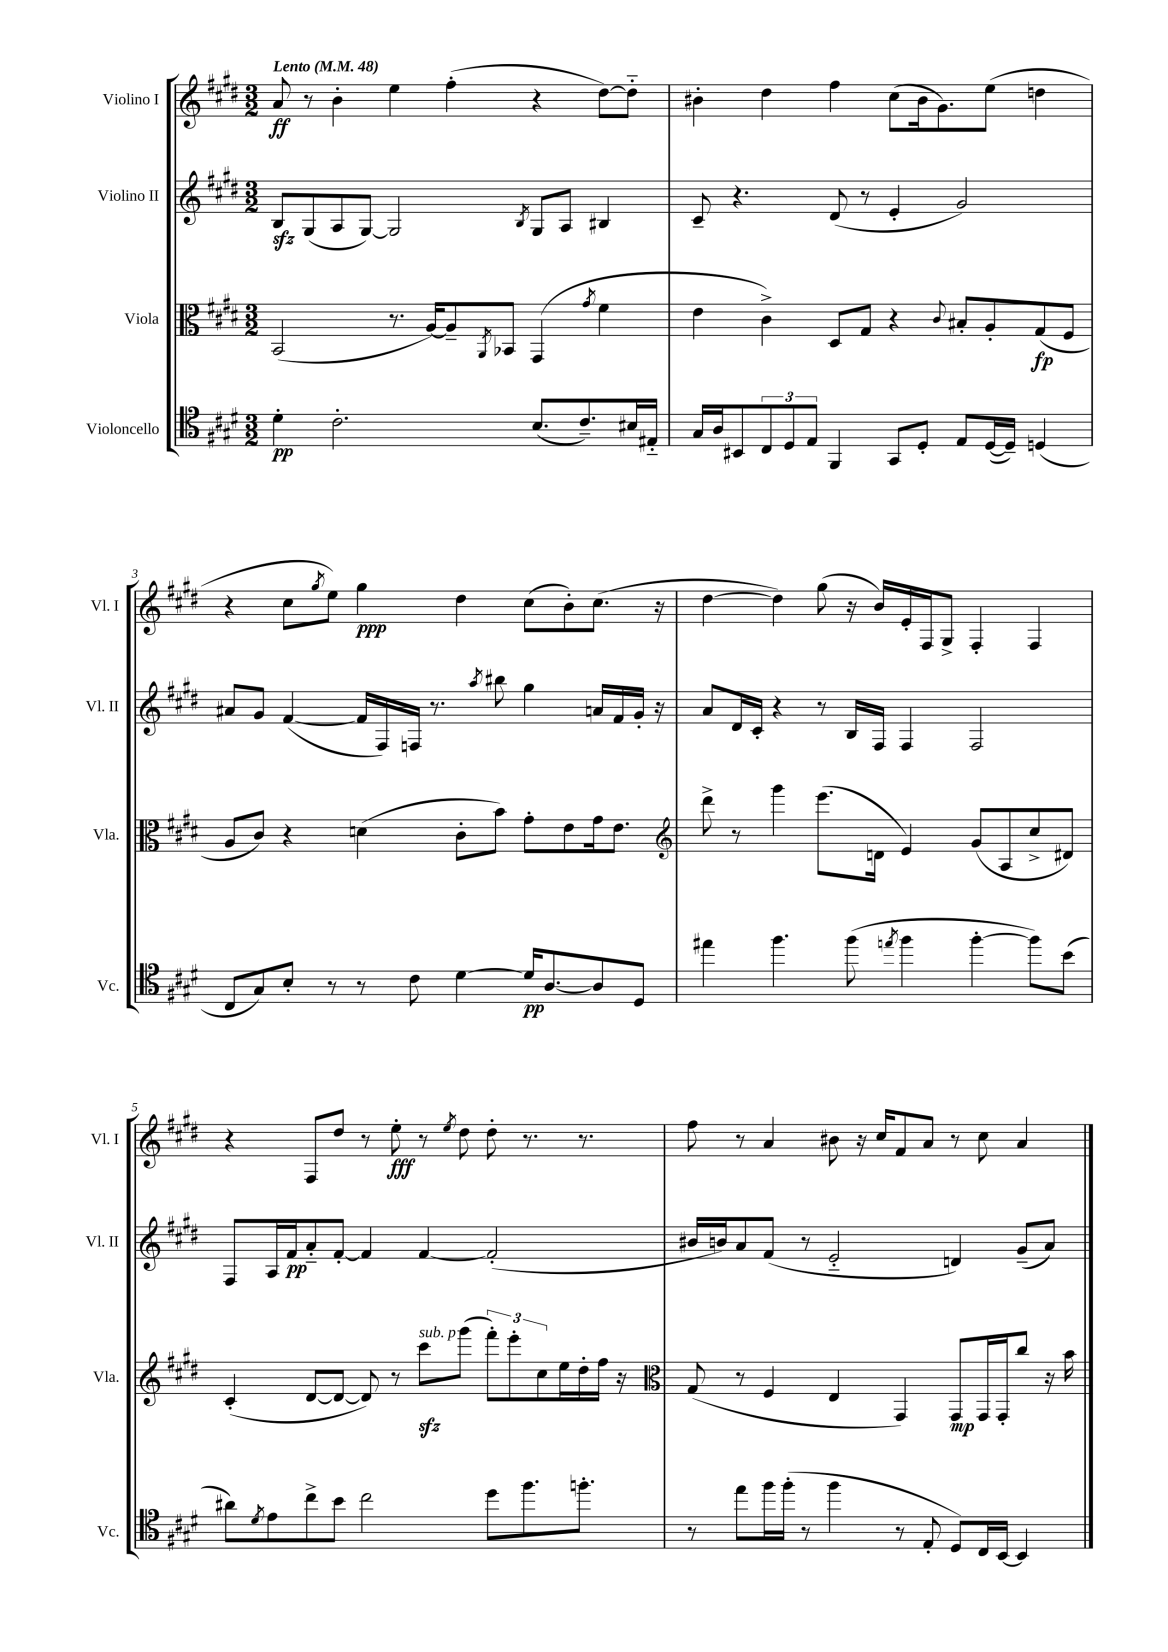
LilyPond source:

<<
\new StaffGroup <<
\new Staff = "s0" \with { instrumentName = "Violino I" shortInstrumentName = "Vl. I" } {
    \clef treble \key e \major \numericTimeSignature \time 3/2 \tempo "Lento" 4 = 48
    a'8\ff r8 b'4-. e''4 fis''4-.( r4 dis''8~) dis''8-_ |
    bis'4-. dis''4 fis''4 cis''8( bis'16 gis'8.) e''8( d''4 |
    r4 cis''8 \acciaccatura { gis''8 } e''8) gis''4\ppp dis''4 cis''8( b'8-.) cis''8.( r16 |
    dis''4~ dis''4) gis''8( r16 b'16) e'16-. fis16 gis8-> fis4-. fis4 |
    r4 fis8 dis''8 r8 e''8-.\fff r8 \acciaccatura { e''8 } dis''8 dis''8-. r8. r8. |
    fis''8 r8 a'4 bis'8 r16 cis''16 fis'8 a'8 r8 cis''8 a'4 \bar "|." |
}
\new Staff = "s1" \with { instrumentName = "Violino II" shortInstrumentName = "Vl. II" } {
    \clef treble \key e \major \numericTimeSignature \time 3/2
    b8\sfz gis8( a8 gis8~) gis2 \acciaccatura { b8 } gis8 a8 bis4 |
    cis'8-- r4. dis'8( r8 e'4-. gis'2) |
    ais'8 gis'8 fis'4~( fis'16 fis16) f16 r8. \acciaccatura { a''8 } bis''8 gis''4 a'16 fis'16 gis'16-. r16 |
    a'8 dis'16 cis'16-. r4 r8 b16 fis16 fis4 fis2 |
    fis8 a16 fis'16\pp a'8-_ fis'8~-. fis'4 fis'4~ fis'2-.( |
    bis'16 b'16) a'8 fis'8( r8 e'2-_ d'4) gis'8--( a'8) \bar "|." |
}
\new Staff = "s2" \with { instrumentName = "Viola" shortInstrumentName = "Vla." } {
    \clef alto \key e \major \numericTimeSignature \time 3/2
    b,2( r8. a16~) a8-- \acciaccatura { a,8 } bes,8 gis,4( \acciaccatura { gis'8 } fis'4 |
    e'4 cis'4->) dis8 gis8 r4 \appoggiatura { cis'8 } bis8-. a8-. gis8\fp( fis8 |
    a8 cis'8) r4 d'4( cis'8-. b'8) gis'8-. e'8 gis'16 e'8. |
    \clef treble dis'''8-> r8 gis'''4 e'''8.( d'16 e'4) gis'8( a8 cis''8-> dis'8) |
    cis'4-.( dis'8~ dis'8~ dis'8) r8 cis'''8\sfz^\markup { \italic "sub. p" } gis'''8( \tuplet 3/2 { fis'''8-.) e'''8-. cis''8 } e''16 dis''16-. fis''16 r16 |
    \clef alto gis8( r8 fis4 e4 gis,4) gis,8\mp gis,16 gis,16-. cis''8 r16 b'16 \bar "|." |
}
\new Staff = "s3" \with { instrumentName = "Violoncello" shortInstrumentName = "Vc." } {
    \clef tenor \key e \major \numericTimeSignature \time 3/2
    dis'4-.\pp cis'2.-. b8.( cis'8.--) bis16 eis16-_ |
    gis16 a16 bis,8 \tuplet 3/2 { cis8 dis8 e8 } fis,4 gis,8 dis8-. e8 dis16~( dis16--) d4( |
    cis8 gis8) b8-. r8 r8 cis'8 dis'4~ dis'16\pp a8.~ a8 dis8 |
    eis''4 fis''4. fis''8( \acciaccatura { e''8 } fis''4 fis''4~-. fis''8) b'8( |
    ais'8) \acciaccatura { dis'8 } e'8 cis''8-> b'8 cis''2 dis''8 fis''8. f''8.-. |
    r8 e''8 fis''16 fis''16-.( r8 fis''4 r8 e8-. dis8) cis16 b,16~ b,4 \bar "|." |
}
>>
>>
